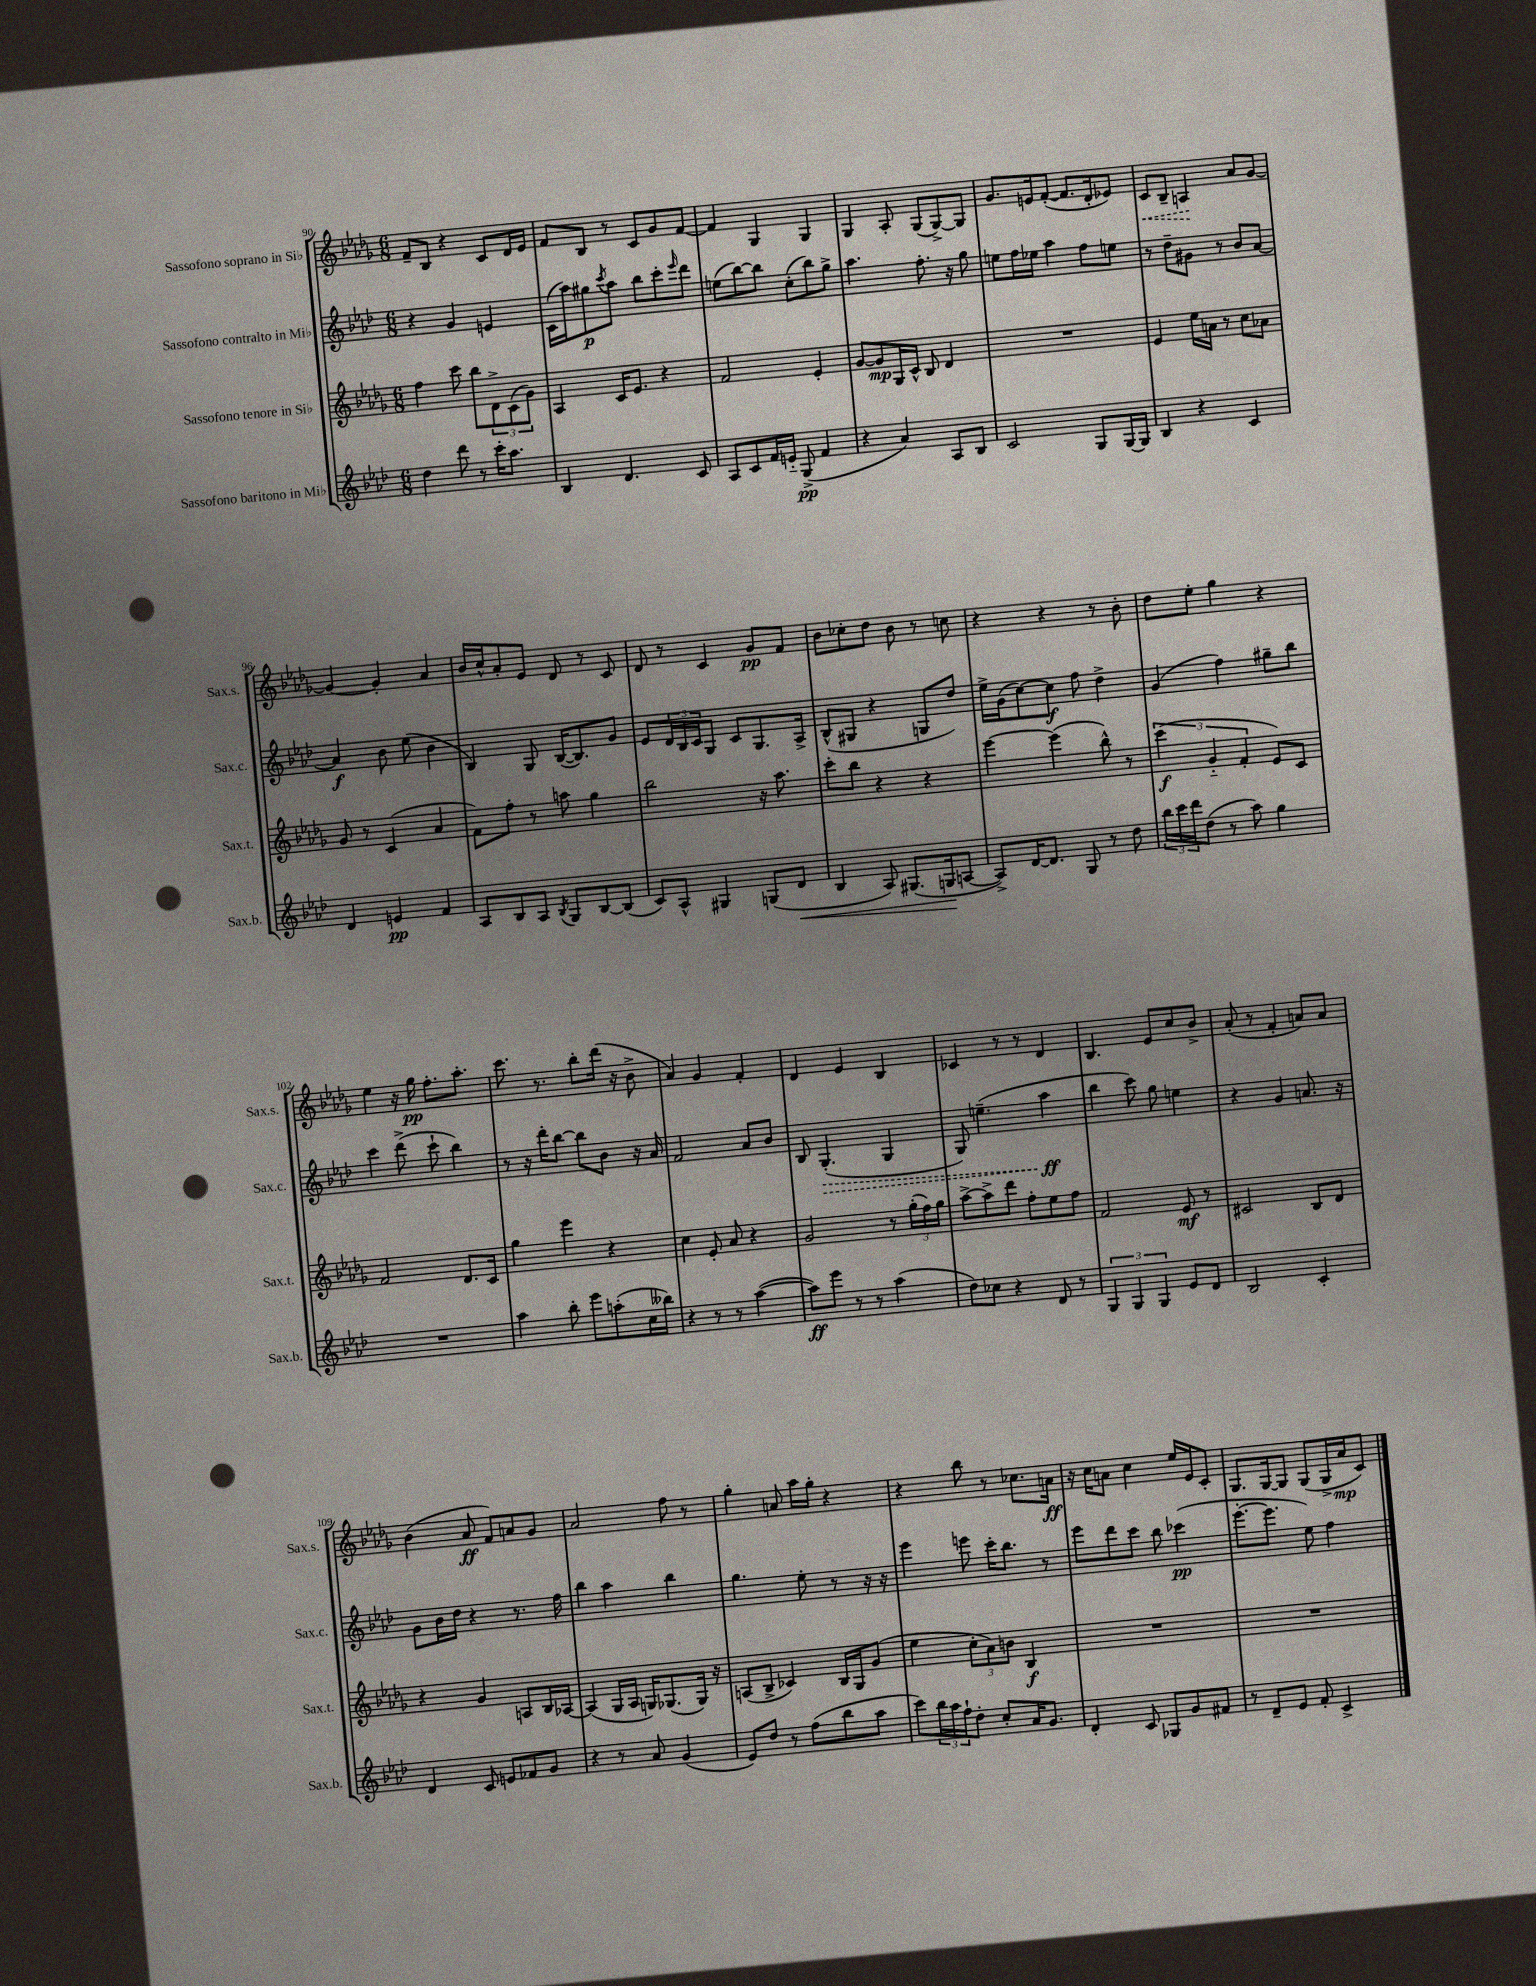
<<
\new StaffGroup <<
\new Staff = "s0" \with { instrumentName = "Sassofono soprano in Sib" shortInstrumentName = "Sax.s." } {
    \clef treble \key des \major \numericTimeSignature \time 6/8
    f'8-- bes8 r4 c'8 des'16 ees'16 |
    f'8 bes8 r8 c'8 ges'8 f'8~ |
    f'4 ges4 ges4 |
    ges4 aes8-. ges8( ges8~->) ges8 |
    ges'8. e'16 f'8~-.( f'8. des'16-. ees'8) |
    \once \override Hairpin.style = #'dashed-line c'8\< bes8-- a4\! aes'8 ges'8~ |
    ges'4~ ges'4-. aes'4 |
    bes'16 c''16-^ aes'8-. ees'8 des'8 r8 c'8 |
    des'8 r8 c'4 ges'8\pp f'8 |
    bes'8 ces''8-. des''8 bes'8 r8 c''8 |
    r4 r4 r8 bes'8-. |
    des''8 ees''8-. ges''4 r4 |
    ees''4 r16 ges''16\pp f''8.-. aes''8.-. |
    c'''8. r8. bes''8-. des'''16( r16 bes'8-> |
    aes'4) ges'4 f'4-. |
    des'4 ees'4 bes4 |
    ces'4 r8 r8 des'4 |
    bes4. ees'8 c''8 bes'8-> |
    aes'8-.( r8 f'4-. a'8) a'8 |
    bes'4( aes'8\ff f'8) a'8 ges'8 |
    aes'2 f''8 r8 |
    ges''4-. a'8 aes''16 ges''16-. r4 |
    r4 bes''8 r8 ces''8. a'16\ff |
    r16 c''16 a'8 c''4 ees''16 ees'16 c'8-. |
    ges8. ges16~ ges8 ges8( ges16-> aes'16\mp c'8) \bar "|." |
}
\new Staff = "s1" \with { instrumentName = "Sassofono contralto in Mib" shortInstrumentName = "Sax.c." } {
    \clef treble \key aes \major \numericTimeSignature \time 6/8
    r4 g'4 e'4 |
    c'16( aes''16) gis''8\p \acciaccatura { c'''8 } aes''8 bes''8 c'''8-. \grace { ees'''16 } des'''8 |
    e''8( bes''8~) bes''8 c''8-.( bes''8) g''8-> |
    aes''4. f''8.-. r16 g''8 |
    e''8 f''16 ees''16 aes''4 f''8 e''8 |
    r8 des''8-- gis'8 r8 bes'8 aes'8~ |
    aes'4\f bes'8 ees''8( bes'4 |
    bes4) g8 bes16~( bes8.) g'8 |
    ees'8 \tuplet 3/2 { des'16 bes16 c'16 } g8 c'8 g8. aes16-> |
    bes8-^( gis8 r4 g8 des''8) |
    ees''16-> g'16( c''8~) c''8\f f''8 des''4-> |
    g'4( f''4) gis''8-- bes''8 |
    c'''4 des'''8->( c'''8-! bes''4) |
    r8 r16 des'''16-. bes''8~ bes''8 bes'8 r16 aes'16 |
    f'2 aes'8 bes'8 |
    bes8 \once \override Hairpin.style = #'dashed-line g4.-.\>( g4 |
    g8) e''4.--( aes''4\ff\! |
    bes''4 c'''8) g''8 e''4 |
    r4 g'4 a'8. r16 |
    g'8 bes'16 des''16 r4 r8. f''16 |
    bes''4 aes''4 bes''4 |
    g''4. ees''8-. r8 r16 r16 |
    ees'''4 e'''8 c'''16-. bes''8. r8 |
    ees'''8 des'''8 c'''8 bes''8 ces'''4\pp( |
    ees'''8.~-. ees'''8. ees''8) f''4 \bar "|." |
}
\new Staff = "s2" \with { instrumentName = "Sassofono tenore in Sib" shortInstrumentName = "Sax.t." } {
    \clef treble \key des \major \numericTimeSignature \time 6/8
    f''4 c'''8 bes''8 \tuplet 3/2 { des'8-> c'8( ges'8) } |
    aes4 c'16 ees'8. r4 |
    f'2 ees'4-. |
    ges'8~ ges'8\mp ges16 c'16-^ bes8 des'4 |
    R2. |
    ees'4 ees''16 a'16 r8 c''8 aes'8 |
    ges'8 r8 c'4( aes'4 |
    f'8) f''8-. r8 a''8 ges''4 |
    bes''2 r16 aes''8. |
    c'''8-. bes''8 r4 r4 |
    ees'''4~ ees'''4( bes''8-^) r8 |
    \tuplet 3/2 { c'''4\f( ges'4-_ f'4-. } ees'8) c'8 |
    f'2 des'8. c'16 |
    ges''4 ees'''4 r4 |
    c''4 ees'8-. aes'8 r4 |
    ges'2 r8 \tuplet 3/2 { ges''16-.( f''16) ges''16 } |
    aes''8~-> aes''8-> des'''8 f''8-. ees''8 f''8 |
    f'2 ees'8\mf r8 |
    cis'2 bes8 des'8 |
    r4 ges'4 a8 bes16 aes16~ |
    aes4( ges16 aes16 g16) ges8.( ges16) r16 |
    a8( bes8-> ces'4) bes16 ges16 ges'8( |
    ees''4 \tuplet 3/2 { c''8-. aes'8) b'8 } bes4\f |
    R2. |
    R2. \bar "|." |
}
\new Staff = "s3" \with { instrumentName = "Sassofono baritono in Mib" shortInstrumentName = "Sax.b." } {
    \clef treble \key aes \major \numericTimeSignature \time 6/8
    des''4 des'''8 r8 c'''16-. aes''8. |
    bes4 des'4. c'8 |
    aes8 c'8 f'16 e'16-_ g8->\pp( f'4 |
    r4 aes'4) aes8 bes8 |
    c'2 g8 g16~ g16 |
    bes4 r4 c'4 |
    des'4 e'4\pp f'4 |
    aes8 bes8 aes8 \acciaccatura { bes8 } g8 bes8~ bes8( |
    c'8) aes8-^ gis4 g8( des'8\< |
    bes4 aes8) gis8.( g16\! a8~ |
    a8->) des'16~ des'8. g8 r8 des''8 |
    \tuplet 3/2 { bes''16 c'''16 des'''16 } des''8( r8 aes''8) g''4 |
    R2. |
    aes''4 bes''8-. ees'''8 a''8-.( c''16 beses''16) |
    r4 r8 r8 aes''4~( |
    aes''8\ff) ees'''8 r8 r8 aes''4( |
    des''8) ces''8 r4 des'8 r8 |
    \tuplet 3/2 { g4 g4 g4 } ees'8 des'8 |
    bes2 c'4-. |
    des'4 c'8 e'8 fes'8 g'8 |
    r4 r8 aes'8 g'4( |
    ees'8) des''8 r8 f''8( bes''8 aes''8 |
    c'''8) \tuplet 3/2 { bes''16 aes''16 f''16-! } des''8-. c''8-. aes'16 g'8. |
    des'4-. c'8 ges8 g'8 fis'8 |
    r8 des'8-- ees'8 f'8-. c'4-> \bar "|." |
}
>>
>>
\layout { \context { \Score currentBarNumber = #90 } }
